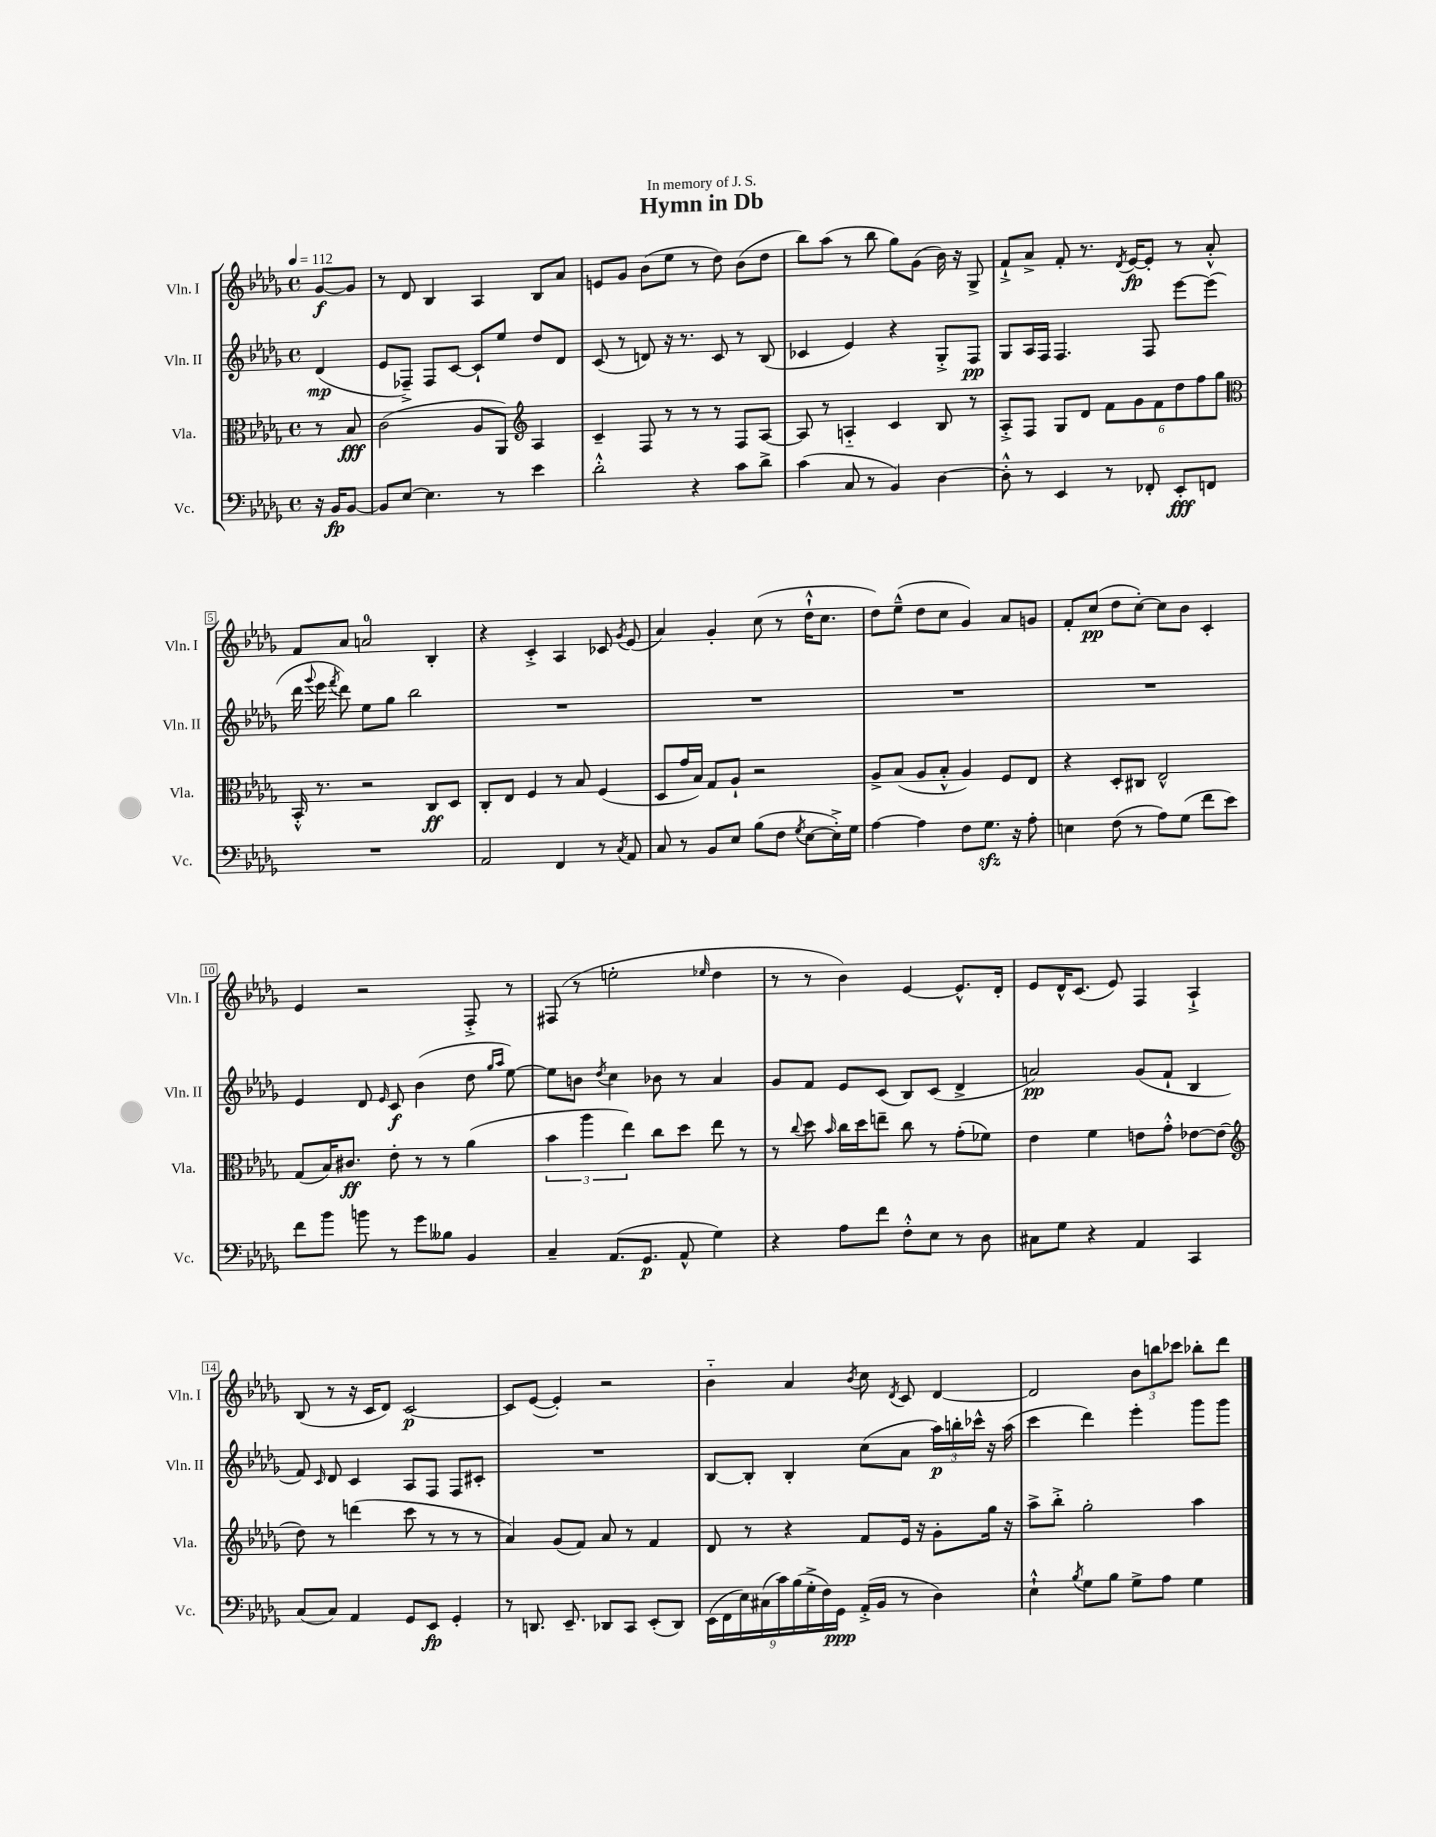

**kern	**kern	**kern	**kern
*staff4	*staff3	*staff2	*staff1
*clefF4	*clefC3	*clefG2	*clefG2
*k[b-e-a-d-g-]	*k[b-e-a-d-g-]	*k[b-e-a-d-g-]	*k[b-e-a-d-g-]
*M4/4	*M4/4	*M4/4	*M4/4
*met(c)	*met(c)	*met(c)	*met(c)
*MM112	*MM112	*MM112	*MM112
16r	8r	(4d-	[8g-
16BB-	.	.	.
[8BB-	8B-	.	8g-]
=	=	=	=
8BB-]	(2c	8e-	8r
[8E-	.	8F-~^)	8d-
4.E-]	.	8F-	4B-
.	.	[8c	.
.	8A-	8c`]	4A-
8r	8AA-)	8ee-	.
*	*clefG2	*	*
4e-	4A-	8dd-	8B-
.	.	8d-	8a-
=	=	=	=
2d-'^^	4c~	(8c	8e
.	.	8r	8g-
.	8F	8d)	(8b-
.	8r	16r	8ee-
.	.	8.r	.
4r	8r	.	8r
.	8r	8c	8dd-)
8c	8F	8r	(8b-
8d-^	[8A-	(8B-	8dd-
=	=	=	=
(4c	8A-]	4c-	8bb-)
.	8r	.	(8aa-
8C	4A'~	4e-)	8r
8r	.	.	8bb-
4BB-)	4c	4r	8gg-)
.	.	.	(8g-
[4D-	8B-	8G-'^	16b-)
.	.	.	16r
.	8r	8F	8G-^
=	=	=	=
8D-'^^]	8A-'^	8G-	8f`^
8r	8F	16A-	8a-^
.	.	16F	.
4EE-	8G-	4.F	8f'
.	8d-	.	8.r
8r	12f	.	.
.	.	.	8qd-
.	.	.	[16e-
.	12g-	.	.
8FF-'	.	8F	8e-']
.	12f	.	.
8EE-'	12dd-	[8eee-	8r
.	12ff	.	.
8FF	.	(8eee-]	8a-'^^
.	12gg-	.	.
=	=	=	=
*	*clefC3	*	*
1r	16BB-'^^	16ddd-	8f
.	.	8qqggg-	.
.	8.r	16eee-	.
.	.	8qfff	.
.	.	8ddd-)	8a-
.	2r	8ee-	2a
.	.	8gg-	.
.	.	2bb-	.
.	8C	.	4B-'
.	8D-	.	.
=	=	=	=
2AA-	8C'	1r	4r
.	8E-	.	.
.	4F	.	4c'^
4FF	8r	.	4A-
.	8B-	.	.
8r	(4F	.	8c-
8qC	.	.	8qg-
8AA-	.	.	(8e-
=	=	=	=
8C	8D-	1r	4a-)
8r	16g-	.	.
.	16B-)	.	.
8BB-	8G-	.	4g-'
8E-	8A-`	.	.
(8B-	2r	.	(8cc
8F	.	.	8r
8qG-	.	.	.
[8E-	.	.	16dd-`^^
.	.	.	8.cc
16E-'^])	.	.	.
16G-	.	.	.
=	=	=	=
[4A-	8A-^	1r	8dd-)
.	(8B-	.	(8ee-~^^
4A-]	8A-	.	8dd-
.	8B-'^^	.	8cc
8F	4A-)	.	4g-)
8.G-	.	.	.
.	8F	.	8a-
16r	.	.	.
8A-'	8E-	.	8g
=	=	=	=
4E	4r	1r	8f'
.	.	.	(8cc
(8F	8D-'	.	8dd-
8r	8C#	.	[8cc')
8A-)	2E-^^	.	8cc]
(8G-	.	.	8b-
8f	.	.	4c'
8e-)	.	.	.
=	=	=	=
8f	(8G-	4e-	4e-
8b-	16B-)	.	.
.	8.c#	.	.
8b	.	8d-	2r
.	.	16qqe-	.
8r	8e-'	8c	.
8g-	8r	(4b-	.
8B--	8r	.	.
4BB-	(4a-	8dd-	8F'^
.	.	16qqgg-	.
.	.	16qqaa-	.
.	.	[8ee-)	8r
=	=	=	=
4C~	6b-	8ee-]	(8F#
.	.	8b	8r
.	6aa-	.	.
.	.	8qdd-	.
(8.AA-	.	4cc	2ee'
.	6ee-)	.	.
8.GG-	.	.	.
.	8cc	8b-	.
8AA-^^	8dd-	8r	.
.	.	.	16qqee-
4G-)	8ee-	4a-	4dd-
.	8r	.	.
=	=	=	=
4r	8r	8g-	8r
.	8qqcc	.	.
.	8dd-	8f	8r
.	16qqb-	.	.
8A-	16cc	8e-	4b-)
.	16dd-	.	.
8f	8ee~	(8c	.
8F'^^	8cc	8B-)	[4e-
8E-	8r	(8c	.
8r	(8g-'	4d-^	8.e-^^]
8D-	8f-)	.	.
.	.	.	16d-'
=	=	=	=
8C#	4e-	2a)	8e-
8G-	.	.	16d-^^
.	.	.	(8.c
4r	4f	.	.
.	.	.	8e-)
4AA-	8e	(8g-	4F
.	8g-'^^	8f`	.
4CC	[8e-	4B-	4A-`^
.	(8e-]	.	.
=	=	=	=
*	*clefG2	*	*
(8C	8dd-)	8f)	(8B-
.	.	16qqc	.
8C)	8r	8d-	8r
4AA-	(4ddd	4c	16r
.	.	.	16c
.	.	.	8d-)
8GG-	8ccc	8A-	[2c
8EE-	8r	8F	.
4GG-'	8r	8F	.
.	8r	8c#'	.
=	=	=	=
8r	4a-)	1r	8c]
8.DD	.	.	([8e-
.	(8g-	.	4e-'])
8.EE-~	.	.	.
.	8f)	.	.
8DD-	8a-	.	2r
8CC	8r	.	.
(8EE-'	4f	.	.
8DD-)	.	.	.
=	=	=	=
(18EE-	8d-	[8B-	4b-'~
18FF	.	.	.
18E-)	.	.	.
.	8r	8B-']	.
(18C#	.	.	.
18c)	.	.	.
.	4r	4B-'	4a-
(18B-	.	.	.
18G-'^	.	.	.
18F)	.	.	.
18GG-	.	.	.
.	.	.	8qb-
(16AA-'^	8f	(8cc	8cc
16BB-	.	.	.
.	.	.	8qd-
8r	16e-	8a-	8c
.	16r	.	.
4D-)	8g-'	24aa-)	[4d-
.	.	24bb'	.
.	.	24ccc-^^	.
.	16gg-	16r	.
.	16r	(16aa-	.
=	=	=	=
4E-`^^	8aa-^	4ccc	2d-]
.	8bb-'^	.	.
8qB-	.	.	.
8G-	2gg-'	4ddd-)	.
8B-	.	.	.
8G-^	.	4eee-'	12b-
.	.	.	12bb
8A-	.	.	.
.	.	.	12ccc-
4G-	4aa-	8ggg-	8bb-'
.	.	8ggg-	8ddd-
==	==	==	==
*-	*-	*-	*-
